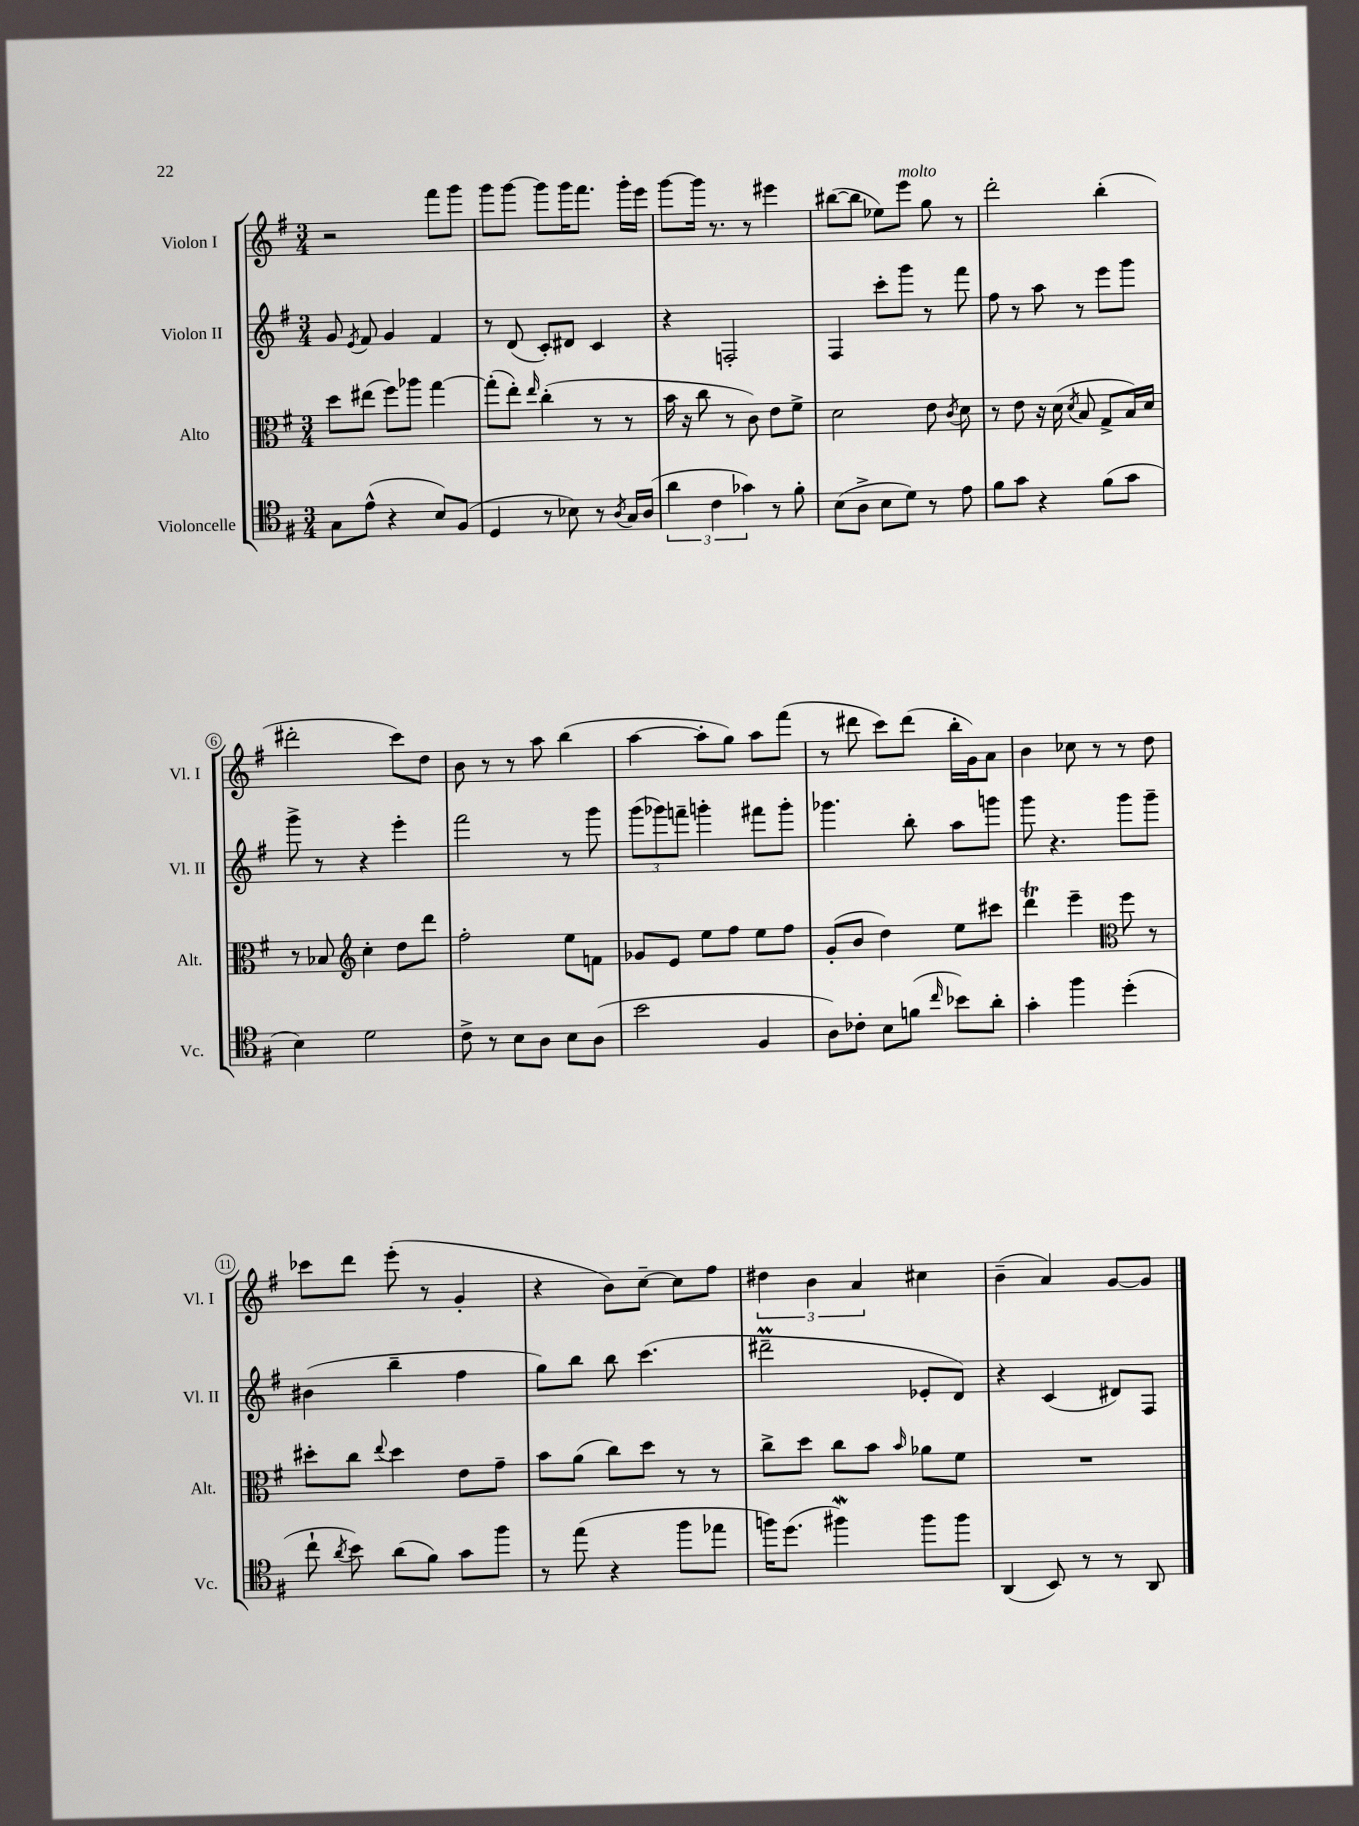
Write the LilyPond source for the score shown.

<<
\new StaffGroup <<
\new Staff = "s0" \with { instrumentName = "Violon I" shortInstrumentName = "Vl. I" } {
    \clef treble \key g \major \numericTimeSignature \time 3/4
    \autoBeamOff r2 fis'''8[ g'''8] |
    g'''8[ g'''8]~ g'''8[ g'''16 fis'''8.] g'''16[-. e'''16] |
    g'''8[~ g'''16] r8. r8 eis'''4 |
    bis''8[~( bis''8] ees''8[) e'''8]^\markup { \italic "molto" } g''8 r8 |
    d'''2-. b''4-.( |
    dis'''2-. c'''8[) d''8] |
    b'8 r8 r8 a''8 b''4( |
    a''4~ a''8[-. g''8]) a''8[ fis'''8]( |
    r8 dis'''8 c'''8[) dis'''8]( b''16[-. g'16) a'8] |
    b'4 ces''8 r8 r8 d''8 |
    ces'''8[ d'''8] e'''8-.( r8 g'4-. |
    r4 b'8[) c''8]~-- c''8[ fis''8] |
    \tuplet 3/2 { dis''4 b'4 a'4 } cis''4 |
    b'4--( a'4) g'8[~ g'8] \bar "|." |
}
\new Staff = "s1" \with { instrumentName = "Violon II" shortInstrumentName = "Vl. II" } {
    \clef treble \key g \major \numericTimeSignature \time 3/4
    \autoBeamOff g'8 \acciaccatura { e'8 } fis'8 g'4 fis'4 |
    r8 d'8( c'8[-.) dis'8] c'4 |
    r4 f2-. |
    fis4 c'''8[-. g'''8] r8 fis'''8 |
    fis''8 r8 a''8 r8 e'''8[ g'''8] |
    g'''8-> r8 r4 e'''4-. |
    fis'''2 r8 g'''8 |
    \tuplet 3/2 { g'''8[( ges'''8) f'''8]-- } g'''4-. fis'''8[ g'''8]-. |
    ges'''4. b''8-. a''8[ g'''8] |
    g'''8 r4. g'''8[ g'''8]-- |
    bis'4( b''4-- fis''4 |
    g''8[) b''8] b''8 c'''4.( |
    dis'''2--\prall ees'8[-. d'8]) |
    r4 c'4( dis'8[) fis8] \bar "|." |
}
\new Staff = "s2" \with { instrumentName = "Alto" shortInstrumentName = "Alt." } {
    \clef alto \key g \major \numericTimeSignature \time 3/4
    \autoBeamOff d''8[ eis''8]( fis''8[) aes''8] g''4~ |
    g''8[-.( e''8]-.) \grace { e''16 } c''4-.( r8 r8 |
    b'16 r16 c''8 r8 c'8) e'8[ fis'8]-> |
    d'2 e'8 \acciaccatura { c'8 } d'8 |
    r8 e'8 r16 d'16( \acciaccatura { d'8 } b8 g8[-> b16) d'16] |
    r8 bes8 \clef treble c''4-. d''8[ d'''8] |
    fis''2-. e''8[ f'8] |
    ges'8[ e'8] e''8[ fis''8] e''8[ fis''8] |
    g'8[-.( b'8] d''4) e''8[ cis'''8] |
    d'''4\trill e'''4-- \clef alto fis''8 r8 |
    dis''8[-. c''8] \appoggiatura { e''8 } dis''4 e'8[ g'8]-- |
    b'8[ a'8]( c''8[) d''8] r8 r8 |
    c''8[-> d''8] c''8[ b'8] \grace { b'16 } aes'8[ fis'8] |
    R2. \bar "|." |
}
\new Staff = "s3" \with { instrumentName = "Violoncelle" shortInstrumentName = "Vc." } {
    \clef tenor \key g \major \numericTimeSignature \time 3/4
    \autoBeamOff g8[ e'8]-^( r4 b8[) fis8]( |
    d4 r8 bes8) r8 \acciaccatura { a8 } g16[ a16]( |
    \tuplet 3/2 { a'4 c'4 ges'4) } r8 fis'8-. |
    b8[( a8]-> b8[ d'8]) r8 e'8 |
    fis'8[ g'8] r4 fis'8[( g'8] |
    b4) d'2 |
    c'8-> r8 b8[ a8] b8[ a8]( |
    b'2 fis4 |
    a8[) ces'8]-. b8[ f'8]( \grace { c''16 } bes'8[) a'8]-. |
    g'4-. fis''4 d''4-.( |
    c''8-! \acciaccatura { a'8 } b'8) a'8[( fis'8]) g'8[ fis''8] |
    r8 e''8( r4 fis''8[ ees''8] |
    f''16[) d''8.]( fis''4\mordent) fis''8[ fis''8] |
    a,4( b,8) r8 r8 a,8 \bar "|." |
}
>>
>>
\layout { \context { \Score \override BarNumber.stencil = #(make-stencil-circler 0.1 0.3 ly:text-interface::print) } }
